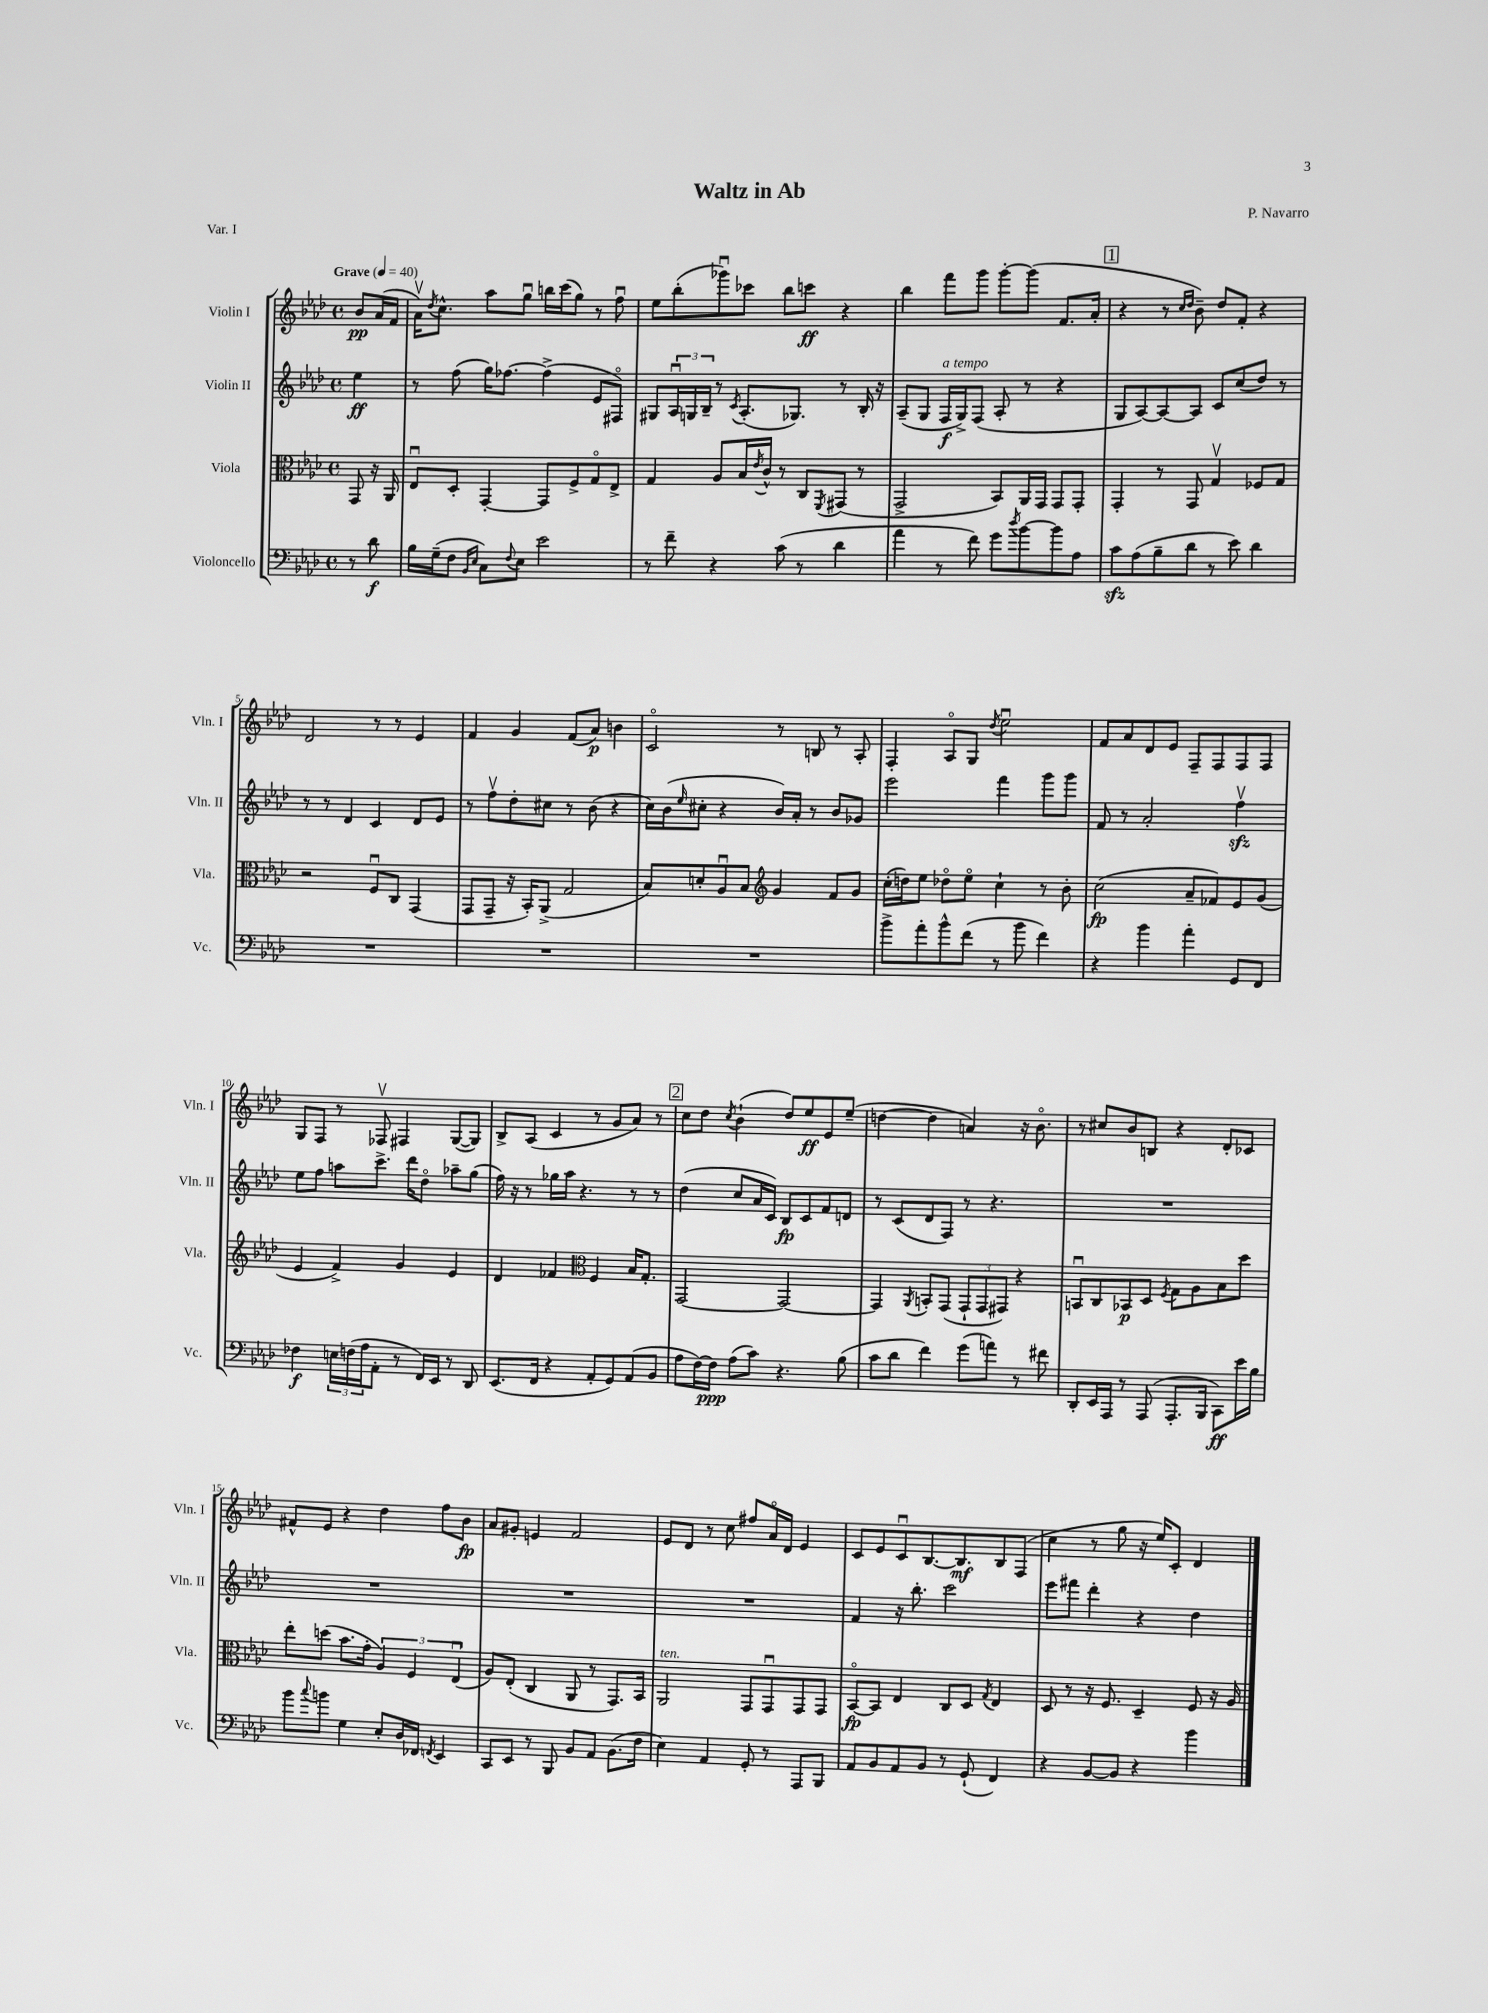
\header { title = "Waltz in Ab" composer = "P. Navarro" piece = "Var. I" }
<<
\new StaffGroup <<
\new Staff = "s0" \with { instrumentName = "Violin I" shortInstrumentName = "Vln. I" } {
    \clef treble \key aes \major \defaultTimeSignature \time 4/4 \partial 4 \tempo "Grave" 4 = 40
    bes'8\pp aes'16( f'16 |
    aes'16\upbow) \acciaccatura { des''8 } c''8.-^ aes''8 g''8\downbow b''16 c'''16( g''8) r8 f''8\downbow |
    ees''8 bes''8-.( ges'''8\downbow) ces'''8 bes''8 c'''8\ff r4 |
    bes''4 f'''8 g'''8 g'''8~-. g'''8( f'8. aes'16-. |
    \mark \markup { \box "1" } r4 r8 \grace { c''16 des''16 } bes'8--) des''8 f'8-. r4 |
    des'2 r8 r8 ees'4 |
    f'4 g'4 f'8( aes'8\p) b'4 |
    c'2\flageolet r8 b8 r8 aes8-. |
    f4-. aes8\flageolet g8 \acciaccatura { des''8 } ees''2\downbow |
    f'8 aes'8 des'8 ees'8 f8-- f8 f8 f8 |
    g8 f8 r8 fes8\upbow fis4 g8~( g8) |
    bes8-> aes8( c'4 r8 g'8 aes'8) r8 |
    \mark \markup { \box "2" } c''8 des''8 \acciaccatura { c''8 } bes'4-!( des''8) ees''8\ff ees'8 ees''8--( |
    d''4~ d''4 a'4) r16 bes'8.\flageolet |
    r8 cis''8 bes'8 b8 r4 des'8-. ces'8 |
    fis'8-^ ees'8 r4 des''4 f''8 bes'8\fp |
    aes'8 gis'8-. e'4 f'2 |
    ees'8 des'8 r8 c''8 fis''8 aes'16\flageolet des'16 ees'4 |
    c'8 ees'8 c'8\downbow bes8.~ bes8.\mf bes8 f8( |
    c''4 r8 g''8 r16 ees''16) c'8-. des'4 \bar "|." |
}
\new Staff = "s1" \with { instrumentName = "Violin II" shortInstrumentName = "Vln. II" } {
    \clef treble \key aes \major \defaultTimeSignature \time 4/4 \partial 4
    ees''4\ff |
    r8 f''8( g''16) fes''8.~ fes''4->( ees'8 fis8\flageolet) |
    gis8 \tuplet 3/2 { aes16\downbow g16 bes16-- } r8 \acciaccatura { c'8 } aes8.-.( ges8.) r8 bes16-. r16 |
    aes8--( g8 f16\f^\markup { \italic "a tempo" } g16->) f8( aes8-. r8 r4 |
    \mark \markup { \box "1" } g8 aes8~) aes8~ aes8 c'8 c''8( des''8) r8 |
    r8 r8 des'4 c'4 des'8 ees'8 |
    r8 f''8\upbow des''8-. cis''8 r8 bes'8( r4 |
    c''16) bes'16( \grace { ees''16 } cis''8-. r4 bes'16) aes'16-. r8 bes'8 ges'8 |
    ees'''2 f'''4 g'''8 g'''8 |
    f'8 r8 aes'2-. f''4\upbow\sfz |
    ees''8 f''8 a''8 c'''8.-> des'''16 des''8\flageolet aes''8-- g''8( |
    f''16) r16 r8 ges''16 aes''16 r4. r8 r8 |
    \mark \markup { \box "2" } des''4( c''8 aes'16 c'16) bes8\fp c'8 f'8 d'8 |
    r8 c'8( des'8 f8) r8 r4. |
    R1 |
    R1 |
    R1 |
    R1 |
    f'4 r16 bes''8.-. c'''2 |
    ees'''8 fis'''8 des'''4-. r4 des''4 \bar "|." |
}
\new Staff = "s2" \with { instrumentName = "Viola" shortInstrumentName = "Vla." } {
    \clef alto \key aes \major \defaultTimeSignature \time 4/4 \partial 4
    g,8 r16 aes,16 |
    ees8\downbow des8-. g,4~-. g,8 f8-> g8\flageolet ees8-> |
    g4 aes8 bes16 \acciaccatura { ees'8 } c'16-^ r8 c8 \acciaccatura { f,8 } gis,8( r8 |
    g,2-> bes,8) aes,16 g,16 g,8 g,8-. |
    \mark \markup { \box "1" } g,4-. r8 g,8 g4\upbow fes8 g8 |
    r2 f8\downbow c8 g,4( |
    g,8 g,8-- r16 bes,16-.) aes,8->( g2 |
    bes8) d'8-. aes8\downbow bes8 \clef treble g'4 f'8 g'8 |
    c''16-.( d''16) ees''8 des''8\flageolet ees''8\flageolet c''4-! r8 bes'8-. |
    c''2\fp( aes'8-- fes'8) ees'8 g'8( |
    ees'4 f'4->) g'4 ees'4 |
    des'4 fes'4 \clef alto f4 bes16 g8.-. |
    \mark \markup { \box "2" } g,2~ g,2~ |
    g,4 \acciaccatura { aes,8 } b,8-. g,8( \tuplet 3/2 { g,8-! g,8 gis,8) } r4 |
    b,8\downbow c8 bes,8\p des8 \acciaccatura { f8 } g8 aes8 bes8 des''8 |
    ees''8-. d''8( bes'8. g'16-. \tuplet 3/2 { aes4) f4 ees4\downbow( } |
    aes8) ees8-.( c4 aes,8 r8 g,8.) bes,16 |
    aes,2^\markup { \italic "ten." } g,8 g,8\downbow g,8 g,8 |
    bes,8~\flageolet\fp bes,8 ees4 c8 des8 \acciaccatura { g8 } ees4 |
    des8 r8 r16 f8. des4-- f8 r16 aes16 \bar "|." |
}
\new Staff = "s3" \with { instrumentName = "Violoncello" shortInstrumentName = "Vc." } {
    \clef bass \key aes \major \defaultTimeSignature \time 4/4 \partial 4
    r8 des'8\f |
    bes16 g16--( f8 \grace { bes,16 ees16 } c8) \appoggiatura { f8 } ees8 ees'2 |
    r8 f'8-- r4 c'8( r8 des'4 |
    aes'4 r8 f'8) g'8 \acciaccatura { des''8 } bes'8~ bes'8 aes8 |
    \mark \markup { \box "1" } c'8\sfz aes8( bes8-- des'8 r8 ees'8) des'4 |
    R1 |
    R1 |
    R1 |
    bes'8-> aes'8-. bes'8-^ f'8( r8 bes'8 f'4) |
    r4 bes'4 aes'4-. g,8 f,8 |
    fes4\f \tuplet 3/2 { e16 f16( aes16 } aes,8-. r8 f,16) ees,16 r8 des,8 |
    ees,8.( f,16 r4 aes,8-. g,8) aes,8( bes,8 |
    \mark \markup { \box "2" } aes8 f16~) f16\ppp aes8( c'8) r4. bes8( |
    c'8 des'8 f'4) g'8( a'8) r8 fis'8 |
    des,8-. ees,16 aes,,16 r8 aes,,8( aes,,8.-. bes,,16 c,8\ff) ees'16 bes16 |
    bes'8 \appoggiatura { c''8 } b'8 g4 ees8-. des16 fes,16 \acciaccatura { f,8 } ees,4 |
    c,8 ees,8 r8 bes,,8 bes,8 aes,8 bes,8.( f16 |
    ees4) aes,4 g,8-. r8 aes,,8 bes,,8 |
    aes,8 bes,8 aes,8 bes,8 r8 g,8-!( f,4) |
    r4 bes,8~ bes,8 r4 bes'4 \bar "|." |
}
>>
>>
